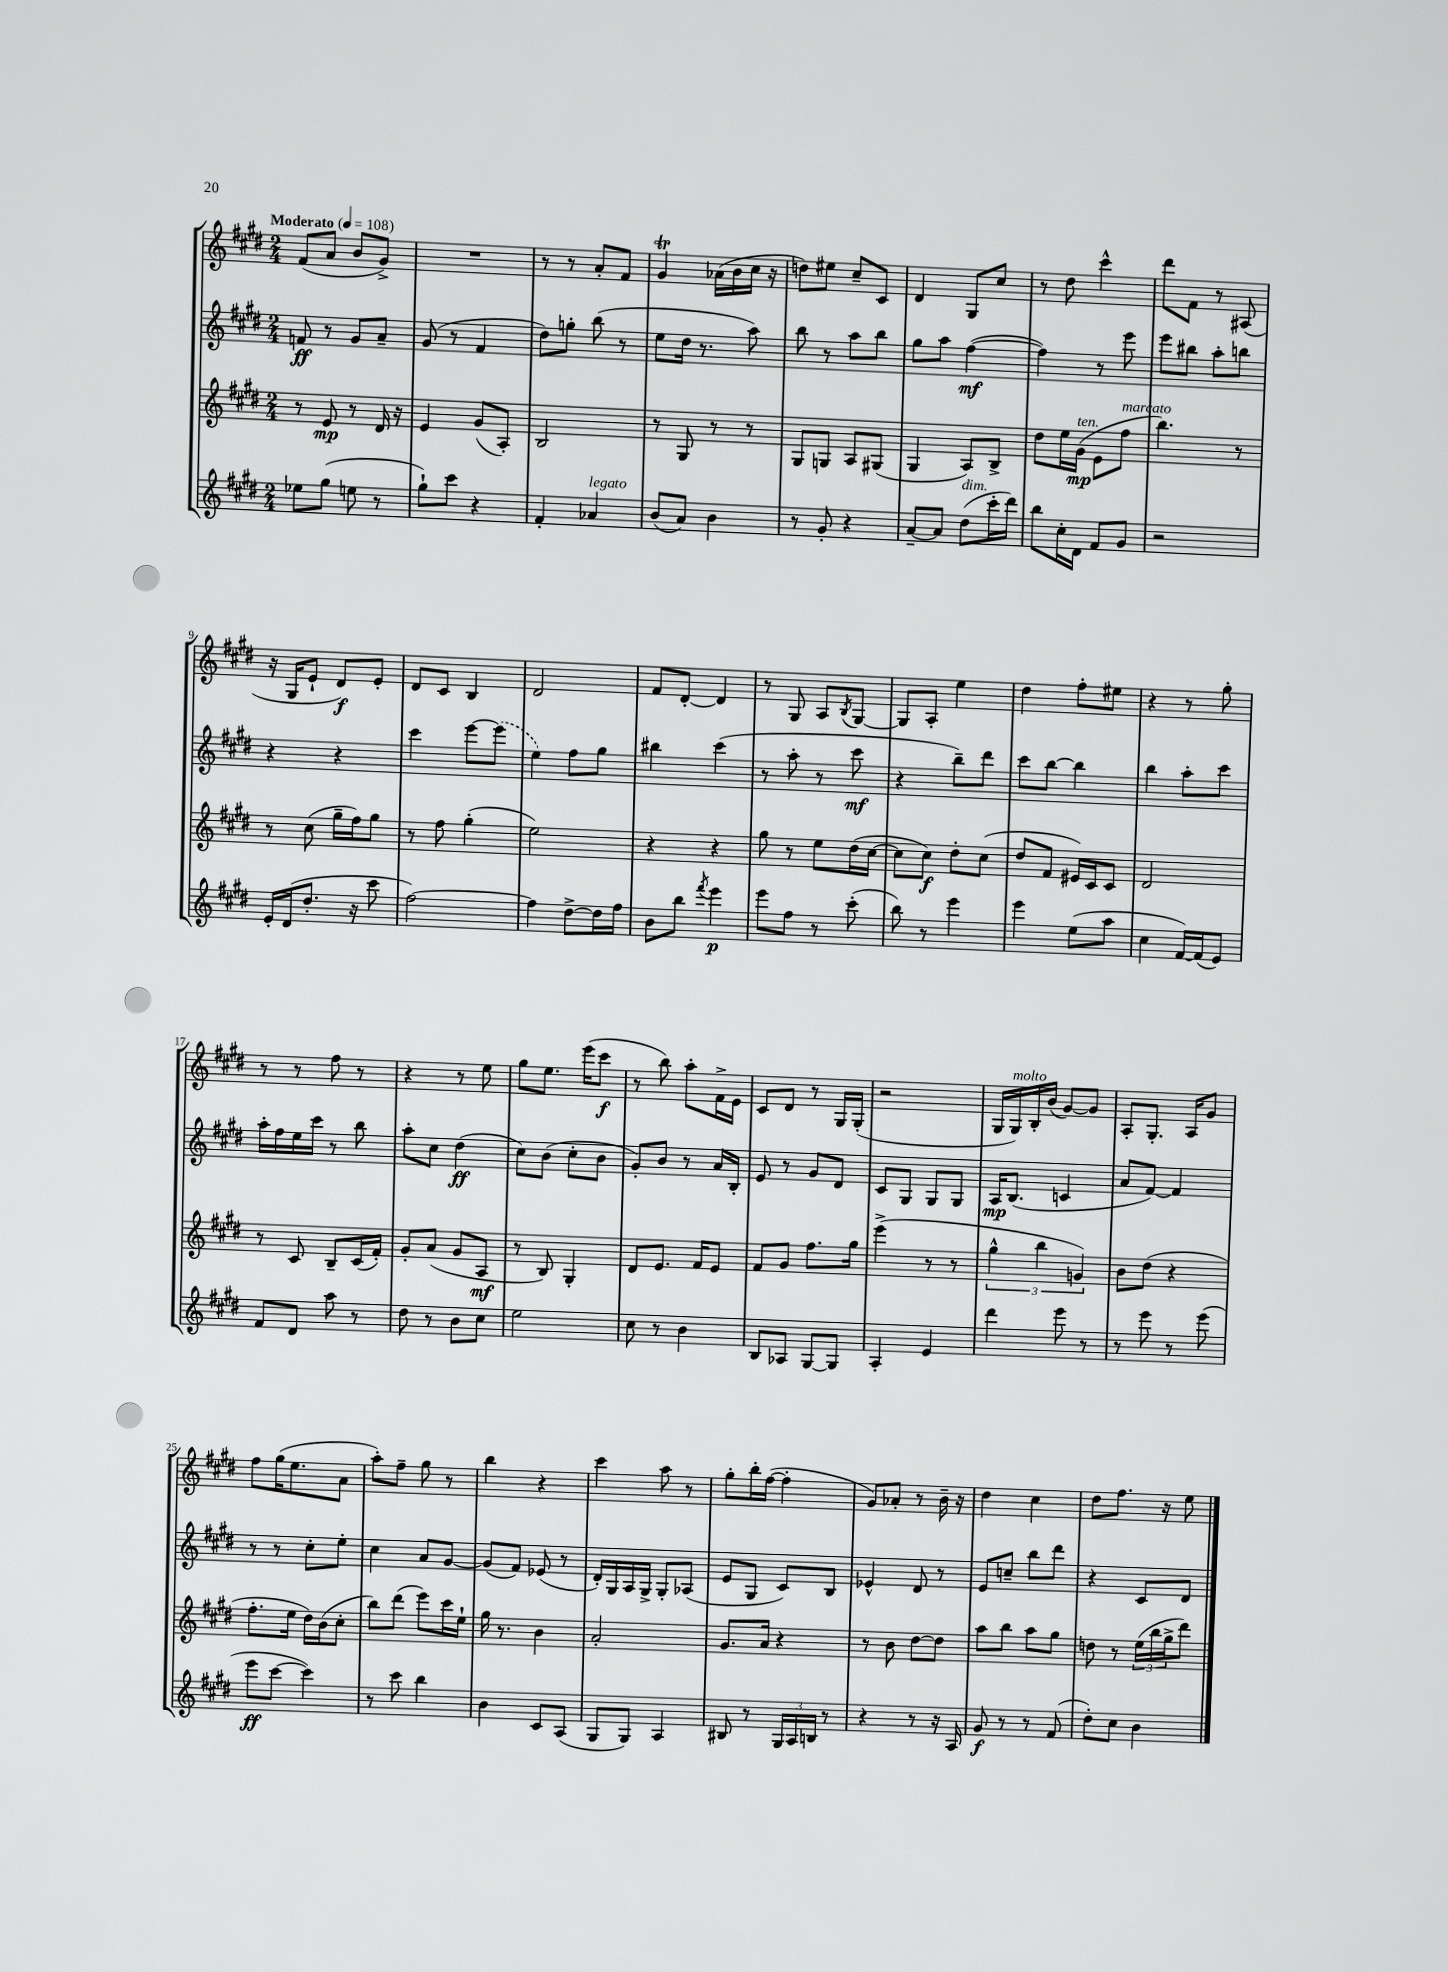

**kern	**kern	**kern	**kern
*staff4	*staff3	*staff2	*staff1
*clefG2	*clefG2	*clefG2	*clefG2
*k[f#c#g#d#]	*k[f#c#g#d#]	*k[f#c#g#d#]	*k[f#c#g#d#]
*M2/4	*M2/4	*M2/4	*M2/4
*MM108	*MM108	*MM108	*MM108
8ee-\L	8r	8f/	(8f#/L
(8gg#\J	8e/	8r	8a/J
8ee\	8r	8g#/L	8b/L
8r	16d#/	8a~/J	8g#^/J)
.	16r	.	.
=	=	=	=
8gg#`\L)	4e/	(8g#/	2r
8ccc#\J	.	8r	.
4r	(8g#/L	4f#/	.
.	8A'/J)	.	.
=	=	=	=
4f#'/	2B/	8dd#\L)	8r
.	.	8gg'\J	8r
4a-/	.	(8bb\	8a'/L
.	.	8r	8f#/J
=	=	=	=
(8b/L	8r	8ee\L	4g#/
8a/J)	8G#/	16dd#\Jk	.
.	.	8.r	.
4b\	8r	.	(16a-\LL
.	.	.	16b\
.	8r	8aa\)	16cc#\JJ
.	.	.	16r
=	=	=	=
8r	8G#/L	8bb\	8dd\L)
8g#'/	8G/J	8r	8ee#\J
4r	8A/L	8aa\L	8cc#~/L
.	(8G#/J	8bb\J	8c#/J
=	=	=	=
[8a~/L	4G#/	8gg#\L	4d#/
8a/]J	.	8aa\J	.
(8dd#\L	8A/L)	([4ff#\	8G#/L
16ccc#'\L	8B^/J	.	8cc#/J
16ddd#\JJ)	.	.	.
=	=	=	=
8bb\L	8dd#\L	4ff#\])	8r
16cc#'\L	16ee\L	.	8dd#\
16d#\JJ	(16g#\JJ	.	.
8f#/L	8e\L	8r	4ccc#^^\
8g#/J	8ff#\J	8eee\	.
=	=	=	=
2r	4.bb\)	8eee\L	8ddd#\L
.	.	8bb#\J	8f#\J
.	.	8aa'\L	8r
.	8r	8bb\J	(8A#/
=	=	=	=
16e'/LL	8r	4r	16r
(16d#/J	.	.	16G#/LK
8.dd#'/J	(8cc#\	.	8e`/J
.	16gg#~\LL	4r	8d#/L)
16r	16ff#\J)	.	.
8ccc#\	8gg#\J	.	8e'/J
=	=	=	=
[2ff#\)	8r	4ccc#\	8d#/L
.	8ff#\	.	8c#/J
.	(4gg#'\	[8eee\L	4B/
.	.	(8eee\]J	.
=	=	=	=
4ff#\]	2ee\)	4ee\)	2d#/
[8dd#^\L	.	8ff#\L	.
16dd#\]L	.	8gg#\J	.
16ff#\JJ	.	.	.
=	=	=	=
8b\L	4r	4bb#\	8f#/L
8bb\J	.	.	[8d#'/J
8qfff#/	.	.	.
4eee\	4r	(4ccc#\	4d#/]
=	=	=	=
8eee\L	8gg#\	8r	8r
8ff#\J	8r	8aa'\	8G#/
8r	8ee\L	8r	8A/L
.	.	.	8qB/
(8ccc#'\	(16dd#\L	8ccc#\	[8G#/J
.	[16cc#\JJ	.	.
=	=	=	=
8bb\)	8cc#\]L	4r	8G#/]L
8r	8cc#\J)	.	8A'/J
4eee\	8dd#'\L	8bb~\L)	4ee\
.	(8cc#\J	8ddd#\J	.
=	=	=	=
4eee\	8dd#/L	8ccc#\L	4dd#\
.	8f#/J	[8bb\J	.
(8ee\L	16e#/LL)	4bb\]	8ff#'\L
.	16c#/J	.	.
8aa\J	8c#/J	.	8ee#\J
=	=	=	=
4cc#\	2d#/	4bb\	4r
[16f#/LL)	.	8aa'\L	8r
(16f#/]J	.	.	.
8e/J)	.	8ccc#\J	8gg#'\
=	=	=	=
8f#/L	8r	16aa'\LL	8r
.	.	16ff#\	.
8d#/J	8c#/	16ee\	8r
.	.	16ccc#\JJ	.
8aa\	8B~/L	8r	8ff#\
8r	(16c#/L	8bb\	8r
.	16f#'/JJ)	.	.
=	=	=	=
8dd#\	8g#'/L	8aa'\L	4r
8r	(8a/J	8cc#\J	.
8b\L	8g#/L	(4dd#\	8r
8cc#\J	8A/J	.	8ee\
=	=	=	=
2ee\	8r	8cc#\L)	8gg#\L
.	8B/)	(8b\J	8.ee\J
.	4G#'/	8cc#'\L	.
.	.	.	(16eee\LK
.	.	8b\J	8ccc#\J
=	=	=	=
8cc#\	8d#/L	8g#'/L)	8r
8r	8.e/J	8b/J	8bb\)
4b\	.	8r	8aa'\L
.	16f#/LK	.	.
.	8e/J	16a/LL	16f#^\L
.	.	16B'/JJ	16e\JJ
=	=	=	=
8B/L	8f#/L	8e/	8c#/L
8A-/J	8g#/J	8r	8d#/J
[8G#/L	8.ff#\L	8g#/L	8r
8G#/]J	.	8d#/J	16G#/LL
.	16gg#\Jk	.	(16G#'/JJ
=	=	=	=
4A'/	(4eee^\	8c#/L	2r
.	.	8G#/J	.
4e/	8r	8G#/L	.
.	8r	8G#/J	.
=	=	=	=
4ddd#\	6gg#^^\	16A/LK	16G#/LL
.	.	(8.B/J	16G#/)
.	.	.	16B'/
.	6bb\	.	.
.	.	.	(16b/JJ
8eee\	.	4c/	[8g#/L)
.	6g/)	.	.
8r	.	.	8g#/]J
=	=	=	=
8r	8b\L	8a/L	8A'/L
8eee\	(8dd#\J	[8f#/J)	8.G#'/J
8r	4r	4f#/]	.
.	.	.	16A/LK
(8eee\	.	.	8g#/J
=	=	=	=
8eee\L	8.ff#'\L	8r	8ff#\L
[8ccc#\J	.	8r	(16gg#\K
.	16ee\Jk	.	8.ee\
4ccc#\])	16dd#\LL)	8cc#'\L	.
.	(16b\J	.	.
.	8cc#'\J	8ee'\J	8a\J
=	=	=	=
8r	8bb\L)	4cc#\	8aa'\L)
8ccc#\	(8ddd#\J	.	8ff#~\J
4bb\	8eee\L)	8a/L	8gg#\
.	16ccc#\L	[8g#/J	8r
.	16ee`\JJ	.	.
=	=	=	=
4b\	16gg#\	(8g#/]L	4bb\
.	8.r	.	.
.	.	8f#/J)	.
8c#/L	4b\	(8e-/	4r
(8A/J	.	8r	.
=	=	=	=
8G#/L	2a'/	16d#'/LL)	4ccc#\
.	.	16G#/	.
8G#/J)	.	16A/	.
.	.	16G#^/JJ	.
4A/	.	8G#'/L	8aa\
.	.	(8A-/J	8r
=	=	=	=
8B#/	8.g#/L	8e/L	8gg#'\L
8r	.	8G#/J	16bb'\L
.	16a/Jk	.	([16ff#\JJ
24G#/LL	4r	8c#/L)	4ff#'\]
24A/	.	.	.
24B/JJ	.	.	.
8r	.	8B/J	.
=	=	=	=
4r	8r	4e-^^/	8g#/L)
.	8b\	.	8a-'/J
8r	[8dd#\L	8d#/	8r
16r	8dd#\]J	8r	16b~\
16A/	.	.	16r
=	=	=	=
8g#/	8aa\L	8e/L	4dd#\
8r	8bb\J	8cc~/J	.
8r	8aa\L	8bb\L	4cc#\
(8f#/	8gg#\J	8ddd#\J	.
=	=	=	=
8dd#'\L)	8dd\	4r	8dd#\L
8cc#\J	8r	.	8.ff#\J
4b\	(24ee\LL	8c#/L	.
.	24bb\	.	.
.	.	.	16r
.	24gg#^\J	.	.
.	8ddd#\J)	8d#/J	8ee\
==	==	==	==
*-	*-	*-	*-
